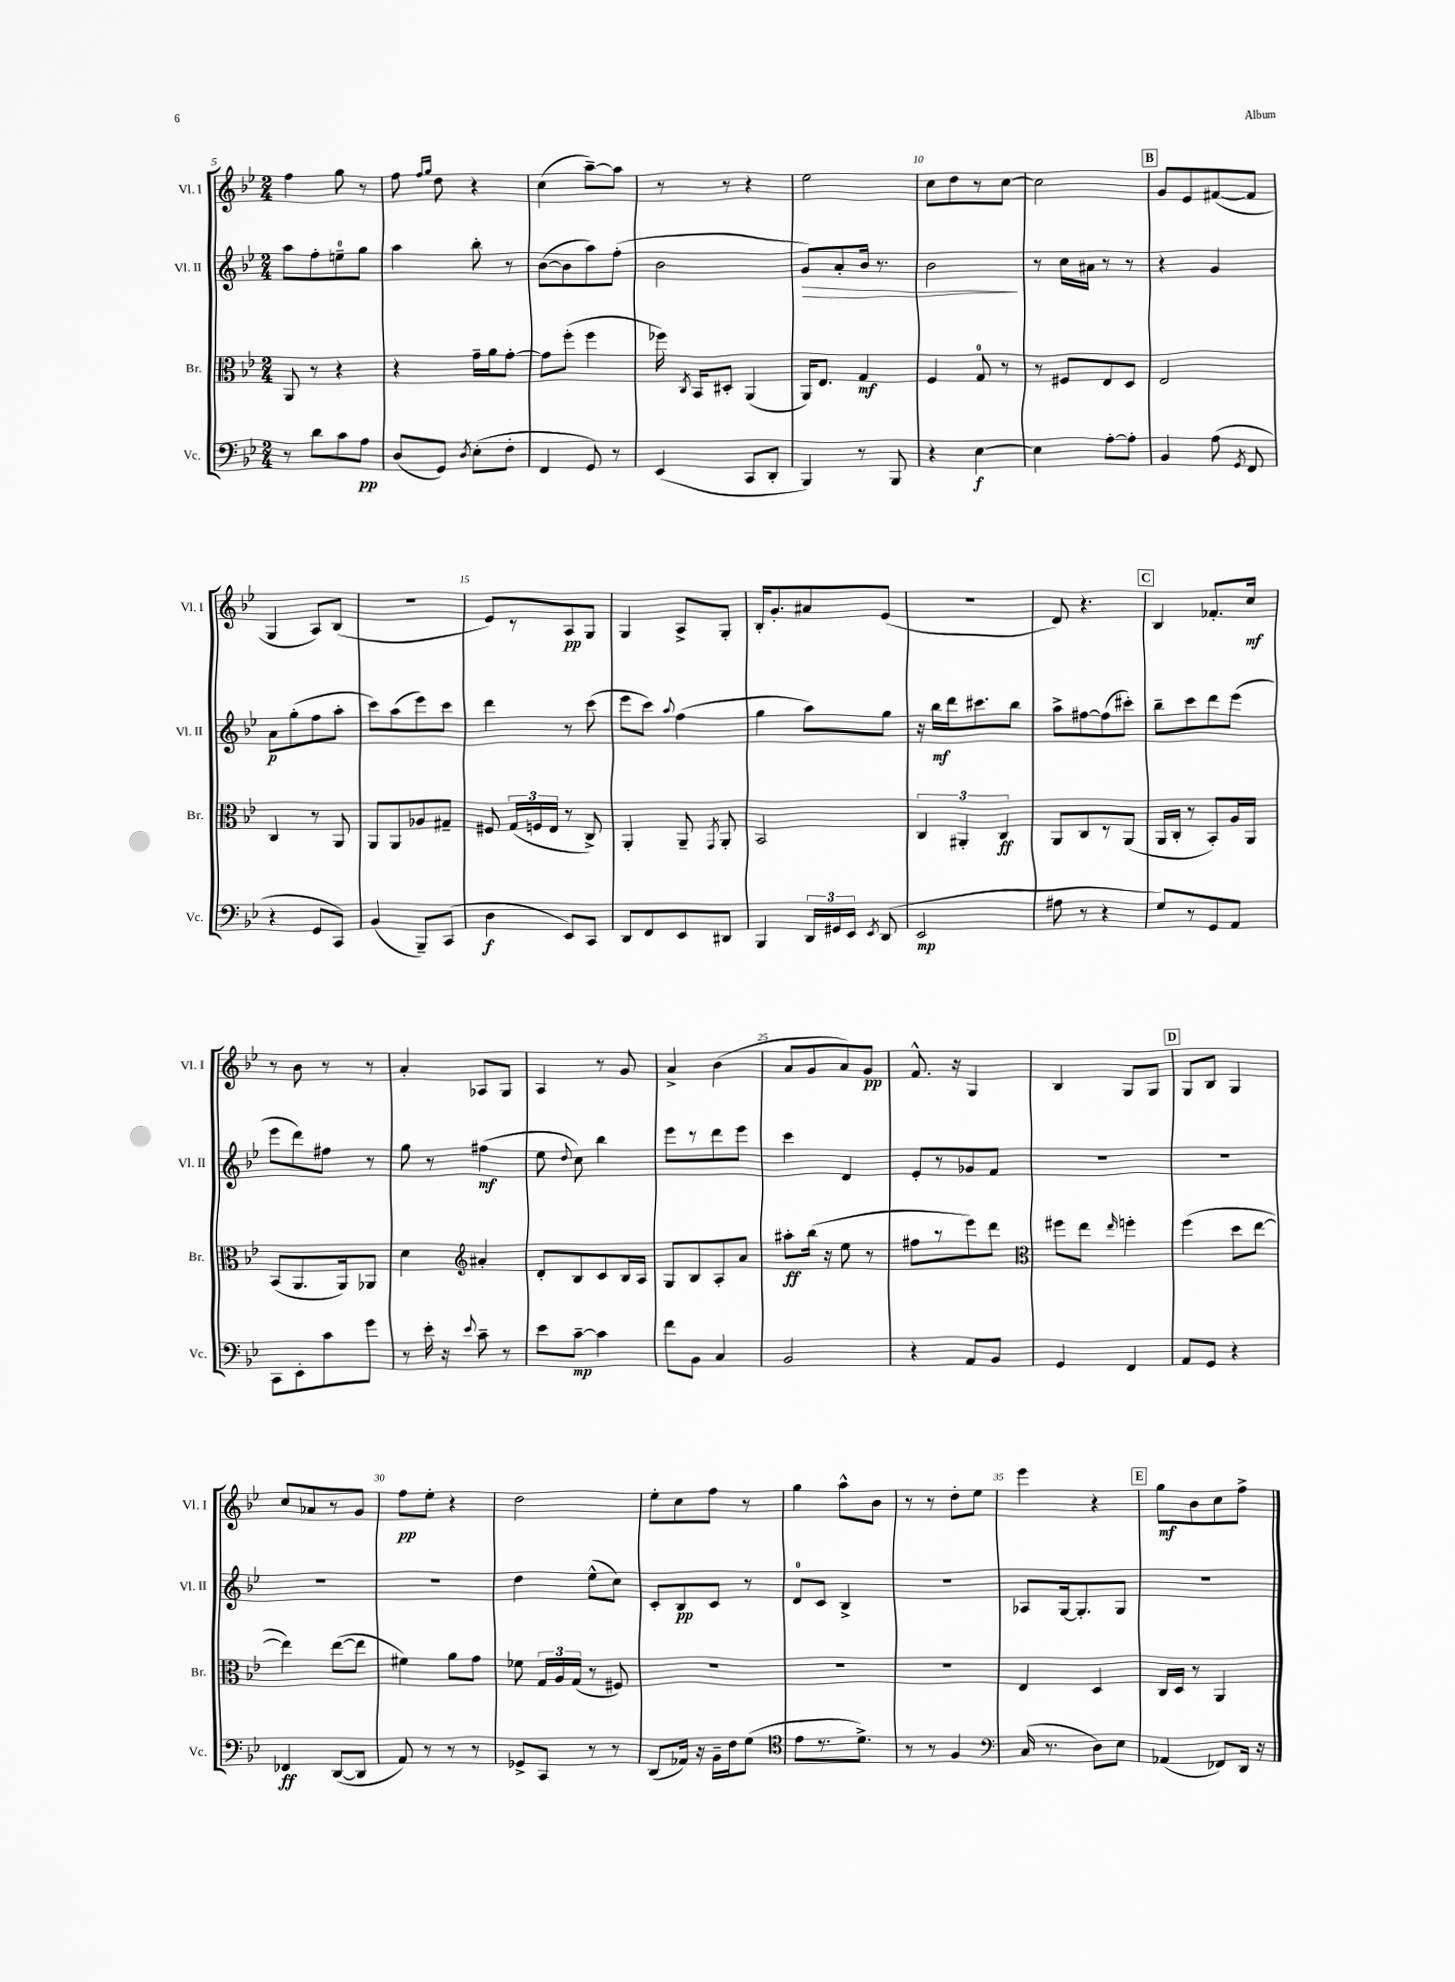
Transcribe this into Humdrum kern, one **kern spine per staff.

**kern	**dynam	**kern	**dynam	**kern	**dynam	**kern	**dynam
*part4	*part4	*part3	*part3	*part2	*part2	*part1	*part1
*staff4	*staff4	*staff3	*staff3	*staff2	*staff2	*staff1	*staff1
*I"Vc.	*	*I"Br.	*	*I"Vl. II	*	*I"Vl. I	*
*I'Vc.	*	*I'Br.	*	*I'Vl. II	*	*I'Vl. I	*
*clefF4	*	*clefC3	*	*clefG2	*	*clefG2	*
*k[b-e-]	*	*k[b-e-]	*	*k[b-e-]	*	*k[b-e-]	*
*M2/4	*	*M2/4	*	*M2/4	*	*M2/4	*
=5	=5	=5	=5	=5	=5	=5	=5
8r	.	8AA/	.	8aa\L	.	4ff\	.
8d\L	.	8r	.	8ff'\	.	.	.
8c\	.	4r	.	8een~\	.	8gg\	.
8A\J	pp	.	.	8gg\J	.	8r	.
=6	=6	=6	=6	=6	=6	=6	=6
(8D/L	.	4r	.	4aa\	.	8ff\	.
.	.	.	.	.	.	16qqff/LL	.
.	.	.	.	.	.	16qqgg/JJ	.
8GG/J)	.	.	.	.	.	8dd\	.
8qD/	.	.	.	.	.	.	.
(8E-'\L	.	16g~\LL	.	8bb-'\	.	4r	.
.	.	16a\J	.	.	.	.	.
8F'\J	.	[8g'\J	.	8r	.	.	.
=7	=7	=7	=7	=7	=7	=7	=7
4FF/	.	8g\L]	.	([8b-\L	.	(4cc\	.
.	.	(8ff'\J	.	8b-\]	.	.	.
8GG/)	.	4ff\	.	8aa\)	.	[8aa~\L)	.
8r	.	.	.	(8ff'\J	.	8aa\J]	.
=8	=8	=8	=8	=8	=8	=8	=8
(4EE-/	.	16ff-X\)	.	2b-\	.	8r	.
.	.	8qC/	.	.	.	.	.
.	.	16BB-/KL	.	.	.	.	.
.	.	8D#X'/J	.	.	.	8r	.
8CC/L	.	(4AA/	.	.	.	4r	.
8DD'/J	.	.	.	.	.	.	.
=9	=9	=9	=9	=9	=9	=9	=9
!	!	!	!	!	!LO:HP:b	!	!
4BBB-/)	.	16AA/KL)	.	8g/L)	>	2ee-\	.
.	.	8.E-/J	.	.	.	.	.
.	.	.	.	8a'/	.	.	.
8r	.	4G/	mf	16b-/Jk	.	.	.
.	.	.	.	8.r	.	.	.
8BBB-/	.	.	.	.	.	.	.
=10	=10	=10	=10	=10	=10	=10	=10
4r	.	4F/	.	2b-\	.	8cc\L	.
.	.	.	.	.	.	8dd\	.
[4E-\	f	8G/	.	.	.	8r	.
.	.	8r	.	.	.	[8cc\J	.
.	.	.	.	.	]	.	.
=11	=11	=11	=11	=11	=11	=11	=11
4E-\]	.	8r	.	8r	.	2cc\]	.
.	.	8F#X/L	.	16cc\LL	.	.	.
.	.	.	.	16a#X\JJ	.	.	.
[8A'\L	.	8E-/	.	8r	.	.	.
8A'\J]	.	8D/J	.	8r	.	.	.
!!LO:REH:place=s1:t=B
=12	=12	=12	=12	=12	=12	=12	=12
4BB-/	.	2E-/	.	4r	.	8g/L	.
.	.	.	.	.	.	8e-/	.
(8A\	.	.	.	4g/	.	([8f#X/	.
8qGG/	.	.	.	.	.	.	.
8FF/	.	.	.	.	.	8f#/J]	.
!!LO:LB:g=z
=13	=13	=13	=13	=13	=13	=13	=13
4r	.	4C/	.	8a\L	p	4G/	.
.	.	.	.	(8gg'\	.	.	.
8GG/L	.	8r	.	8ff\	.	8A/L)	.
8CC/J)	.	8AA/	.	8aa'\J	.	(8B-/J	.
=14	=14	=14	=14	=14	=14	=14	=14
(4BB-/	.	8AA/L	.	8ccc\L)	.	2r	.
.	.	8AA/	.	(8aa\	.	.	.
8BBB-~/L)	.	8A-X/	.	8eee-\)	.	.	.
(8CC/J	.	8G#X~/J	.	8ccc\J	.	.	.
=15	=15	=15	=15	=15	=15	=15	=15
4D\	f	8F#X/	.	4ddd\	.	8e-/L)	.
.	.	(24G/LL	.	.	.	8r	.
.	.	24Fn/	.	.	.	.	.
.	.	24E-/JJ	.	.	.	.	.
8EE-/L)	.	8r	.	8r	.	8A/	pp
8CC/J	.	8C^/)	.	(8ccc\	.	8G/J	.
=16	=16	=16	=16	=16	=16	=16	=16
8DD/L	.	4AA'/	.	8eee-\L	.	4G/	.
8FF/	.	.	.	8ccc\J)	.	.	.
.	.	.	.	8qqaa/	.	.	.
8EE-/	.	8AA~/	.	(4ff\	.	8A^/L	.
.	.	8qGG/	.	.	.	.	.
8DD#X/J	.	8AA'/	.	.	.	8G'/J	.
=17	=17	=17	=17	=17	=17	=17	=17
4BBB-/	.	2BB-/	.	4gg\	.	16B-'/KL	.
.	.	.	.	.	.	8.g'/	.
24DD/LL	.	.	.	8aa\L)	.	8a#X/	.
24GG#X/	.	.	.	.	.	.	.
24EE-/JJ	.	.	.	.	.	.	.
8qEE-/	.	.	.	.	.	.	.
(8DD/	.	.	.	8gg\J	.	(8e-/J	.
=18	=18	=18	=18	=18	=18	=18	=18
2EE-/	mp	6C/	.	16r	.	2r	.
.	.	.	.	16bb-\LL	mf	.	.
.	.	.	.	16ddd\J	.	.	.
.	.	6AA#X'/	.	.	.	.	.
.	.	.	.	8.ccc#X\	.	.	.
.	.	6C/	ff	.	.	.	.
.	.	.	.	8bb-\J	.	.	.
=19	=19	=19	=19	=19	=19	=19	=19
8A#X\	.	8AA/L	.	8aa^\L	.	8d/)	.
8r	.	8C/	.	[8ff#X\	.	4.r	.
4r	.	8r	.	(8ff#\]	.	.	.
.	.	(8AA/J	.	8ccc#X'\J)	.	.	.
!!LO:REH:place=s1:t=C
=20	=20	=20	=20	=20	=20	=20	=20
8G/L)	.	16AA/LL	.	8bb-~\L	.	4B-/	.
.	.	16C'/JJ	.	.	.	.	.
8r	.	8r	.	8ccc\	.	.	.
8GG/	.	8BB-'/L)	.	8ddd\	.	8.f-X'/L	.
8AA/J	.	16A/L	.	(8eee-\J	.	.	.
.	.	16AA/JJ	.	.	.	16cc/Jk	mf
!!LO:LB:g=z
=21	=21	=21	=21	=21	=21	=21	=21
8CC\L	.	(8BB-/L	.	8eee-\L	.	8r	.
8EE-'\	.	8.AA/	.	8ddd\)	.	8b-\	.
8c\	.	.	.	8ff#X\J	.	8r	.
.	.	16AA/k)	.	.	.	.	.
8g\J	.	8AA-X/J	.	8r	.	8r	.
=22	=22	=22	=22	=22	=22	=22	=22
8r	.	4d\	.	8gg\	.	4a'/	.
16e-'\	.	.	.	8r	.	.	.
16r	.	.	.	.	.	.	.
8qqe-/	.	.	.	.	.	.	.
*	*	*clefG2	*	*	*	*	*
8c~\	.	4a#X'/	.	(4ff#X\	mf	8A-X/L	.
8r	.	.	.	.	.	8G/J	.
=23	=23	=23	=23	=23	=23	=23	=23
8e-\L	.	8d'/L	.	8ee-\	.	4A/	.
.	.	.	.	8qqdd/	.	.	.
[8c~\J	mp	8B-/	.	8cc\)	.	.	.
4c\]	.	8c/	.	4bb-\	.	8r	.
.	.	16B-/L	.	.	.	8g/	.
.	.	16A/JJ	.	.	.	.	.
=24	=24	=24	=24	=24	=24	=24	=24
8f\L	.	8G/L	.	8eee-\L	.	4a^/	.
8BB-\J	.	8B-/	.	8r	.	.	.
4C/	.	8A'/	.	8ddd\	.	(4b-\	.
.	.	8a/J	.	8eee-\J	.	.	.
=25	=25	=25	=25	=25	=25	=25	=25
2BB-/	.	8aa#X'\L	ff	4ccc\	.	8a/L	.
.	.	(16bb-\Jk	.	.	.	8g/	.
.	.	16r	.	.	.	.	.
.	.	8ee-\	.	4d/	.	8a/)	.
.	.	8r	.	.	.	8g/J	pp
=26	=26	=26	=26	=26	=26	=26	=26
4r	.	8ff#X\L	.	8e-'/L	.	8.f^^/	.
.	.	8r	.	8r	.	.	.
.	.	.	.	.	.	16r	.
8AA/L	.	8eee-\)	.	8g-X/	.	4G/	.
8BB-/J	.	8ddd\J	.	8f/J	.	.	.
=27	=27	=27	=27	=27	=27	=27	=27
*	*	*clefC3	*	*	*	*	*
4GG/	.	8ff#X\L	.	2r	.	4B-/	.
.	.	8ee-\J	.	.	.	.	.
.	.	16qqee-/	.	.	.	.	.
4FF/	.	4ffn'\	.	.	.	8G/L	.
.	.	.	.	.	.	8G/J	.
!!LO:REH:place=s1:t=D
=28	=28	=28	=28	=28	=28	=28	=28
8AA/L	.	(4ff\	.	2r	.	8G/L	.
8GG/J	.	.	.	.	.	8B-/J	.
4r	.	8dd\L	.	.	.	4G/	.
.	.	[8ee-\J	.	.	.	.	.
!!LO:LB:g=z
=29	=29	=29	=29	=29	=29	=29	=29
4FF-X/	ff	4ee-\])	.	2r	.	8cc/L	.
.	.	.	.	.	.	8a-X/	.
([8DD/L	.	([8ee-\L	.	.	.	8r	.
8DD/J]	.	8ee-\J]	.	.	.	8g/J	.
=30	=30	=30	=30	=30	=30	=30	=30
8AA/)	.	4f#X\)	.	2r	.	8ff\L	pp
8r	.	.	.	.	.	8ee-'\J	.
8r	.	8a\L	.	.	.	4r	.
8r	.	8g\J	.	.	.	.	.
=31	=31	=31	=31	=31	=31	=31	=31
8GG-X^/L	.	8f-X\	.	4dd\	.	2dd\	.
8CC/J	.	24G/LL	.	.	.	.	.
.	.	24A/	.	.	.	.	.
.	.	(24G/JJ	.	.	.	.	.
8r	.	8r	.	(8ee-^^\L	.	.	.
8r	.	8F#X/)	.	8cc\J)	.	.	.
=32	=32	=32	=32	=32	=32	=32	=32
(8DD/L	.	2r	.	8c'/L	.	8ee-'\L	.
16AA-X/Jk)	.	.	.	8B-/	pp	8cc\	.
16r	.	.	.	.	.	.	.
16BB-~\LL	.	.	.	8c/J	.	8ff\J	.
16F\J	.	.	.	.	.	.	.
(8G\J	.	.	.	8r	.	8r	.
=33	=33	=33	=33	=33	=33	=33	=33
*clefC4	*	*	*	*	*	*	*
8e-\L	.	2r	.	8d/L	.	4gg\	.
8.r	.	.	.	8c/J	.	.	.
.	.	.	.	4B-^/	.	8aa^^\L	.
8.d^\J)	.	.	.	.	.	.	.
.	.	.	.	.	.	8b-\J	.
=34	=34	=34	=34	=34	=34	=34	=34
8r	.	2r	.	2r	.	8r	.
8r	.	.	.	.	.	8r	.
4F/	.	.	.	.	.	8dd'\L	.
.	.	.	.	.	.	8ee-\J	.
=35	=35	=35	=35	=35	=35	=35	=35
*clefF4	*	*	*	*	*	*	*
(16C/	.	4E-/	.	8A-X/L	.	4eee-\	.
8.r	.	.	.	.	.	.	.
.	.	.	.	[16G/k	.	.	.
.	.	.	.	8.G'/]	.	.	.
8D\L)	.	4D/	.	.	.	4r	.
8E-\J	.	.	.	8G/J	.	.	.
!!LO:REH:place=s1:t=E
=36	=36	=36	=36	=36	=36	=36	=36
(4AA-X/	.	16C/LL	.	2r	.	8gg\L	mf
.	.	16D/JJ	.	.	.	.	.
.	.	8r	.	.	.	8b-\	.
8FF-X/L)	.	4AA/	.	.	.	8cc\	.
16DD/Jk	.	.	.	.	.	8ff^\J	.
16r	.	.	.	.	.	.	.
==	==	==	==	==	==	==	==
*-	*-	*-	*-	*-	*-	*-	*-
